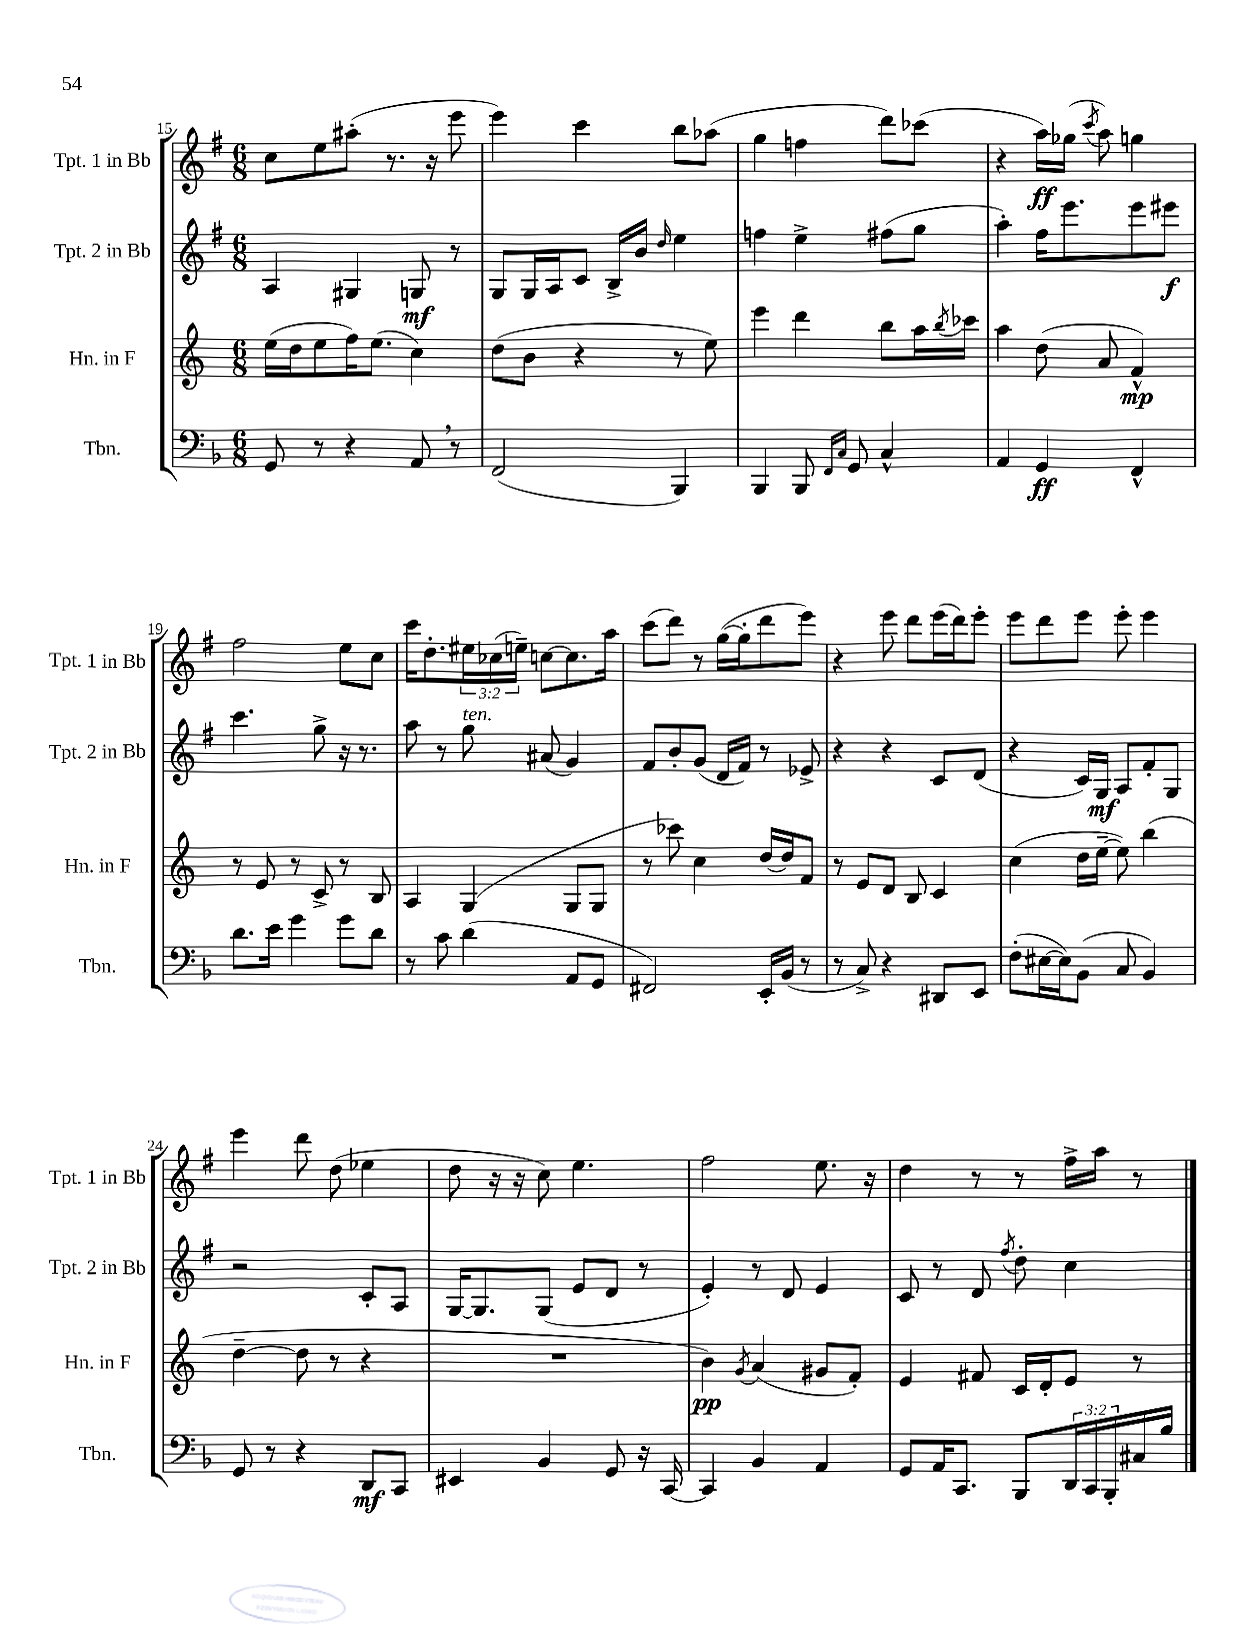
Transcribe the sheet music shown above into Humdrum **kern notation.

**kern	**kern	**kern	**kern
*staff4	*staff3	*staff2	*staff1
*clefF4	*clefG2	*clefG2	*clefG2
*k[b-]	*k[]	*k[f#]	*k[f#]
*M6/8	*M6/8	*M6/8	*M6/8
8GG	(16ee	4A	8cc
.	16dd	.	.
8r	8ee	.	8ee
4r	16ff)	4G#	(8aa#'
.	(8.ee	.	.
.	.	.	8.r
8AA	4cc)	8G	.
.	.	.	16r
8r	.	8r	8eee
=	=	=	=
(2FF	(8dd	8G	4eee)
.	8b	16G	.
.	.	16A	.
.	4r	8c	4ccc
.	.	16B^	.
.	.	16b	.
.	.	16qqdd	.
4BBB-)	8r	4ee	8bb
.	8ee)	.	(8aa-
=	=	=	=
4BBB-	4eee	4ff	4gg
8BBB-	4ddd	4ee^	4ff
16qqFF	.	.	.
16qqC	.	.	.
8GG	.	.	.
4C^^	8bb	(8ff#	8ddd)
.	16aa	8gg	(8ccc-
.	8qbb	.	.
.	16ccc-	.	.
=	=	=	=
4AA	4aa	4aa')	4r
4GG	(8dd	16ff#	16aa)
.	.	8.eee	(16gg-
.	.	.	8qccc
.	8a	.	8aa)
4FF^^	4f^^)	8eee	4gg
.	.	8eee#	.
=	=	=	=
8.d	8r	4.ccc	2ff#
.	8e	.	.
16e	.	.	.
4g	8r	.	.
.	8c^	8gg^	.
8g	8r	16r	8ee
.	.	8.r	.
8d	8B	.	8cc
=	=	=	=
8r	4A	8aa	16ccc
.	.	.	8.dd'
8c	.	8r	.
(4d	(4G	8gg	24ee#
.	.	.	(24cc-
.	.	.	24ee~)
.	.	(8a#	[8cc
8AA	8G	4g)	8.cc]
8GG	8G	.	.
.	.	.	16aa
=	=	=	=
2FF#)	8r	8f#	(8ccc
.	8ccc-)	8b'	8ddd)
.	4cc	(8g	8r
.	.	16d	([16gg
.	.	16f#)	16gg']
16EE'	[16dd	8r	8ddd
(16BB-	16dd]	.	.
8r	8f	8e-^	8eee)
=	=	=	=
8r	8r	4r	4r
8C^)	8e	.	.
4r	8d	4r	8eee
.	8B	.	8ddd
8DD#	4c	8c	(16eee
.	.	.	16ddd)
8EE	.	(8d	8eee'
=	=	=	=
(8F'	(4cc	4r	8eee
[16E#	.	.	8ddd
16E#])	.	.	.
(8BB-	16dd	16c)	8eee
.	[16ee~	16G	.
8C	8ee])	8A	8eee'
4BB-)	(4bb	8f#'	4eee
.	.	8G	.
=	=	=	=
8GG	[4dd~	2r	4eee
8r	.	.	.
4r	8dd]	.	8ddd
.	8r	.	(8dd
8DD	4r	8c'	4ee-
8CC	.	8A	.
=	=	=	=
4EE#	2.r	[16G	8dd
.	.	8.G]	.
.	.	.	16r
.	.	.	16r
4BB-	.	(8G	8cc)
.	.	8e	4.ee
8GG	.	8d	.
16r	.	8r	.
[16CC	.	.	.
=	=	=	=
4CC]	4b)	4e')	2ff#
.	8qg	.	.
4BB-	(4a	8r	.
.	.	8d	.
4AA	8g#	4e	8.ee
.	8f')	.	.
.	.	.	16r
=	=	=	=
8GG	4e	8c	4dd
16AA	.	8r	.
8.CC	.	.	.
.	8f#	8d	8r
.	.	8qff#	.
8BBB-	16c	8dd'	8r
.	16d'	.	.
24DD	8e	4cc	16ff#^
24CC	.	.	.
.	.	.	16aa
24BBB-'	.	.	.
16C#	8r	.	8r
16B-	.	.	.
==	==	==	==
*-	*-	*-	*-
